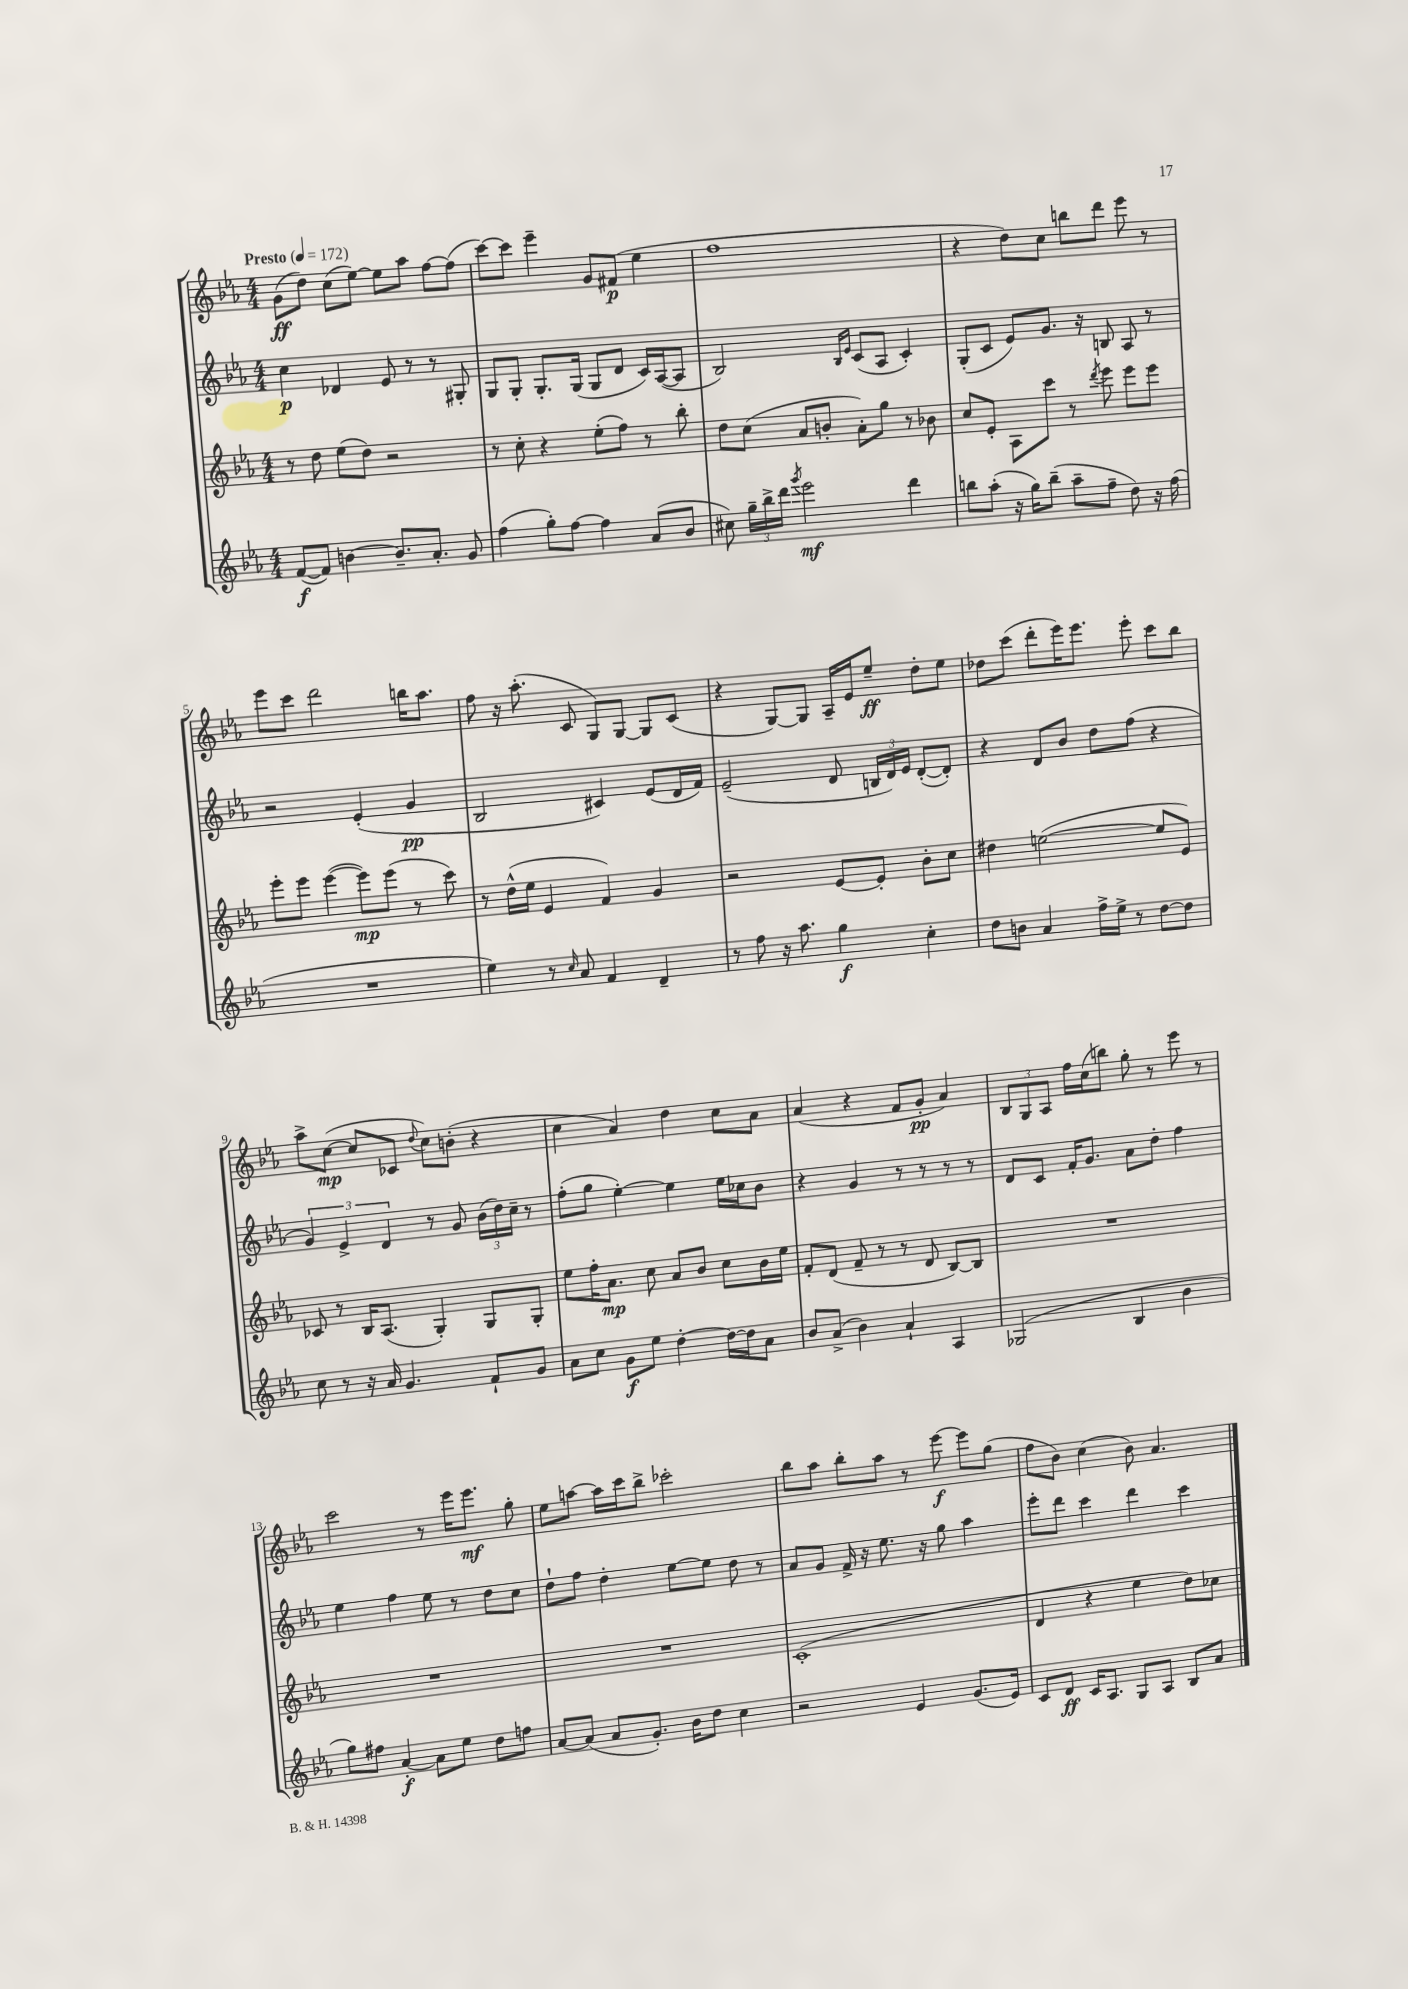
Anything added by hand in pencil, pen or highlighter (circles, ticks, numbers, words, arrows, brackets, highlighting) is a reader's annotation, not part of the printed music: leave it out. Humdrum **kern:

**kern	**kern	**kern	**kern
*staff4	*staff3	*staff2	*staff1
*clefG2	*clefG2	*clefG2	*clefG2
*k[b-e-a-]	*k[b-e-a-]	*k[b-e-a-]	*k[b-e-a-]
*M4/4	*M4/4	*M4/4	*M4/4
*MM172	*MM172	*MM172	*MM172
([8f	8r	4cc	(8g
8f])	8dd	.	8dd)
[4b	(8ee-	4d-	(8cc
.	8dd)	.	[8ee-)
8.b~]	2r	8e-	8ee-]
.	.	8r	8aa-
8.a-'	.	.	.
.	.	8r	[8ff
8g	.	8G#'	(8ff]
=	=	=	=
(4ff	8r	8G	[8ccc)
.	8cc'	8G'	8ccc]
8gg')	4r	8.G'	4eee-~
[8ff	.	.	.
.	.	(16G	.
4ff]	(8ee-'	8G	8g
.	8ff)	8d	(8f#
(8a-	8r	16c)	4ee-
.	.	([16A-	.
8b-	8bb-'	8A-]	.
=	=	=	=
8cc#)	8dd	2B-)	1ff
24gg~	(8cc	.	.
24bb-^	.	.	.
24ddd	.	.	.
8qggg	.	.	.
2eee-	8a-	.	.
.	8b'	.	.
.	.	16qqB-	.
.	.	16qqe-	.
.	8a-')	(8c	.
.	8gg	8A-	.
4ddd	8r	4c')	.
.	8b-	.	.
=	=	=	=
8bb	8cc	(8G'	4r
(8aa-'	8e-'	8c	.
16r	8A-	8e-)	8dd)
16gg)	.	.	.
(8bb~	8ccc	8.g	8cc
8aa-~	8r	.	8bb
.	.	16r	.
.	8qddd	.	.
8ff~	8eee-	8B	8ddd
8dd)	8eee-	8A-	8eee-
16r	8eee-	8r	8r
(16ff	.	.	.
=	=	=	=
1r	8eee-'	2r	8eee-
.	8eee-	.	8ccc
.	([4eee-	.	2ddd
.	8eee-])	(4e-'	.
.	(8eee-	.	.
.	8r	4g	16bb
.	.	.	8.aa-
.	8ccc)	.	.
=	=	=	=
4ee-)	8r	2B-	8ff
.	(16dd^^	.	16r
.	16ee-	.	(8.aa-'
8r	4e-	.	.
16qqcc	.	.	.
8a-	.	.	8c
4f	4f)	4c#)	8G)
.	.	.	[8G
4d~	4g	(8e-	8G]
.	.	16d	(8c
.	.	16f)	.
=	=	=	=
8r	2r	(2e-~	4r
8ff	.	.	.
16r	.	.	[8G)
8.aa-	.	.	.
.	.	.	8G]
4gg	[8e-	8d	16A-~
.	.	.	16e-
.	8e-']	24B	8ee-~
.	.	24d)	.
.	.	24e-	.
4cc'	8b-'	([8d'	8dd'
.	8cc	8d'])	8ee-
=	=	=	=
8dd	4dd#	4r	8dd-
8b	.	.	(8ccc
4a-	([2ee	8d	8ddd'
.	.	8b-	16eee-)
.	.	.	8.eee-
16ff^	.	8dd	.
16ee-^	.	.	.
8r	.	(8ff	8eee-'
[8dd	8ee]	4r	8ccc
8dd]	8e-)	.	8bb-
=	=	=	=
8cc	8c-	6g)	8aa-^
8r	8r	.	([8cc
.	.	6e-^	.
16r	16B-	.	8cc]
16a-	(8.A-	.	.
.	.	6d	.
4.g	.	.	8c-
.	.	.	8qqdd
.	4G')	8r	8cc)
.	.	8g	(8b'
8f`	8G	(24b-	4r
.	.	24dd)	.
.	.	24cc~	.
8g	8G'	8r	.
=	=	=	=
8a-	8ee-	(8ff'	4cc
8cc	16ff'	8gg	.
.	8.a-	.	.
8g	.	[4ee-')	4a-)
8ee-	8cc	.	.
[4dd'	8a-	4ee-]	4dd
.	8b-	.	.
16dd_	8cc	16ee-	8cc
16dd]	.	16cc-	.
8a-	16b-	8b-	8a-
.	16ee-	.	.
=	=	=	=
8b-	8f'	4r	(4a-
(8a-^	(8d	.	.
4b-)	8f~	4g	4r
.	8r	.	.
4a-`	8r	8r	8f
.	8d	8r	8g'
4A-	[8B-)	8r	4a-)
.	8B-]	8r	.
=	=	=	=
(2G-	1r	8d	12B-
.	.	.	12G
.	.	8c	.
.	.	.	12A-
.	.	16f'	16ff
.	.	8.g	(16cc
.	.	.	8bb)
4B-	.	8a-	8gg'
.	.	8dd'	8r
4b-	.	4ff	8eee-
.	.	.	8r
=	=	=	=
8gg)	1r	4ee-	2ccc
8ff#	.	.	.
[4a-'	.	4ff	.
8a-]	.	8ee-	8r
8ee-	.	8r	16eee-
.	.	.	8.eee-
8dd	.	8dd	.
8ff	.	8cc	8gg'
=	=	=	=
[8a-	1r	8dd`	8ee-
(8a-]	.	8ff	[8aa
8a-	.	4dd'	16aa]
.	.	.	16ccc
8.g')	.	.	8bb-^
.	.	[8ee-	2ccc-'
16b-	.	.	.
8dd	.	8ee-]	.
4cc	.	8dd	.
.	.	8r	.
=	=	=	=
2r	(1c'	8a-	8bb-
.	.	8g	8aa-
.	.	16f^	8bb-'
.	.	16r	.
.	.	8.ee-	8aa-
4e-	.	.	8r
.	.	16r	.
.	.	8gg	[8eee-
(8.g	.	4aa-	8eee-]
.	.	.	(8gg
16e-)	.	.	.
=	=	=	=
8c	4d	8eee-'	8ff
8d	.	8ddd	8b-)
16c	4r	4ccc	(4cc
8.A-	.	.	.
8G	4ee-	4ddd	8b-)
8A-	.	.	4.a-
8B-	8dd)	4ccc	.
8a-	8cc-	.	.
==	==	==	==
*-	*-	*-	*-
